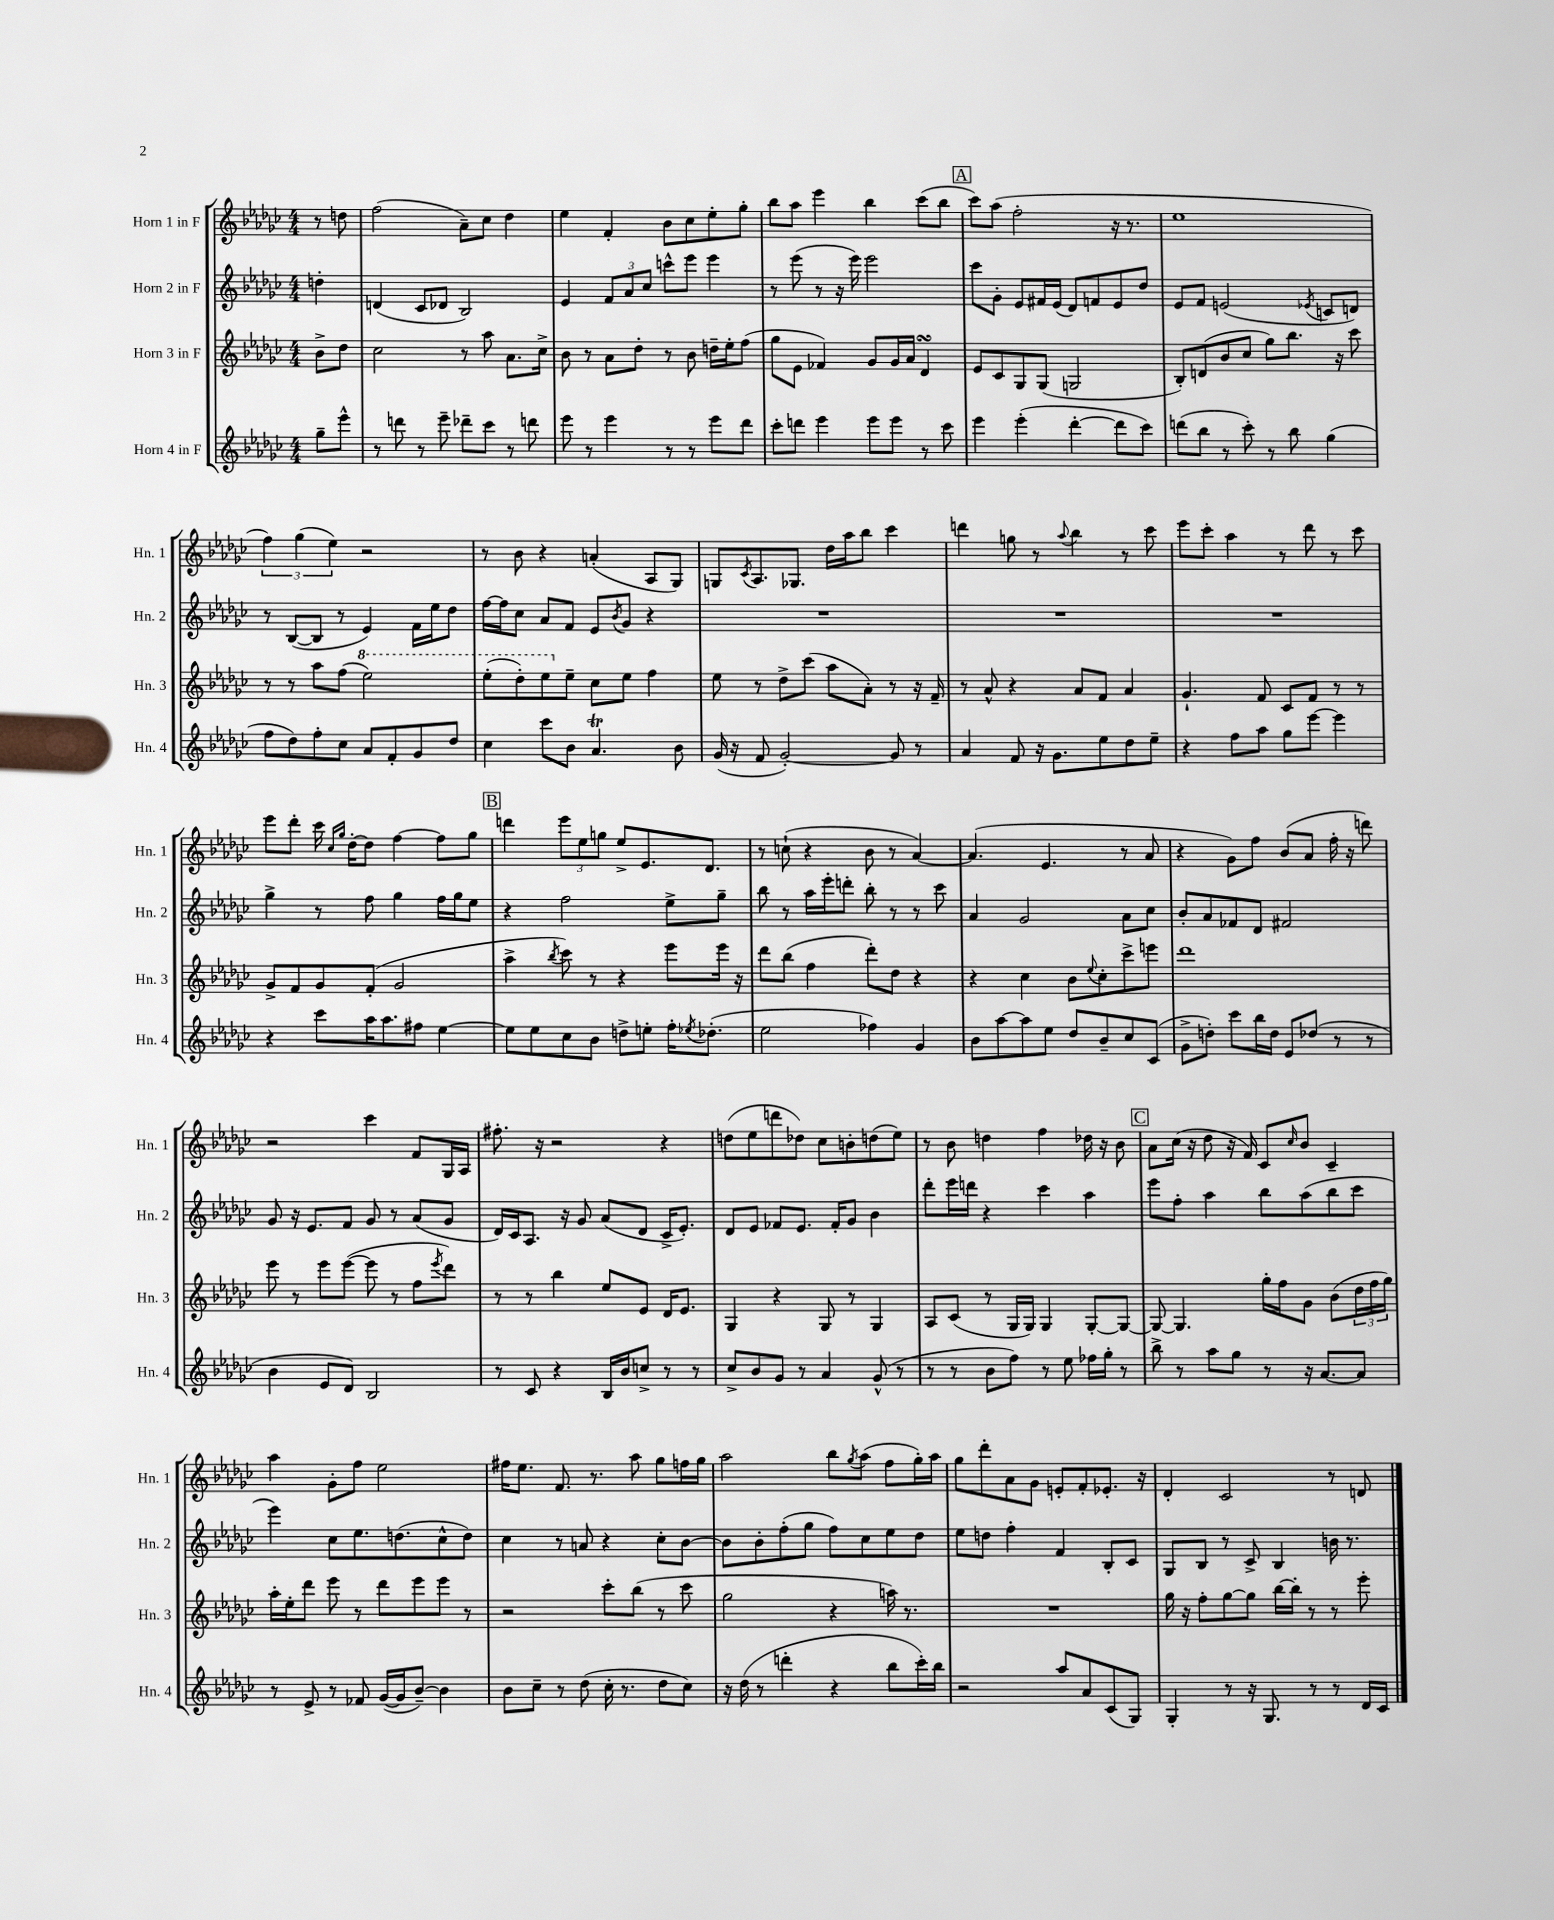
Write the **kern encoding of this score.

**kern	**kern	**kern	**kern
*staff4	*staff3	*staff2	*staff1
*clefG2	*clefG2	*clefG2	*clefG2
*k[b-e-a-d-g-c-]	*k[b-e-a-d-g-c-]	*k[b-e-a-d-g-c-]	*k[b-e-a-d-g-c-]
*M4/4	*M4/4	*M4/4	*M4/4
8gg-~\L	8b-^\L	4dd'\	8r
8eee-^^\J	8dd-\J	.	8dd\
=	=	=	=
8r	2cc-\	(4d/	(2ff\
8ddd\	.	.	.
8r	.	8c-/L	.
8eee-~\	.	8d-/J	.
8ddd-~\L	8r	2B-/)	8a-~\L)
8ccc-\J	8aa-\	.	8cc-\J
8r	8.a-\L	.	4dd-\
8ddd\	.	.	.
.	16cc-^\Jk	.	.
=	=	=	=
8eee-\	8b-\	4e-/	4ee-\
8r	8r	.	.
4eee-\	8a-\L	12f/L	4f'/
.	.	12a-/	.
.	8dd-'\J	.	.
.	.	12cc-/J	.
8r	8r	8ccc^^\L	8b-\L
8r	8b-\	8eee-\J	8cc-\
8eee-\L	16dd~\LL	4eee-\	8ee-'\
.	16ee-'\J	.	.
8ddd-\J	(8ff\J	.	8gg-'\J
=	=	=	=
8ccc-'\L	8gg-\L	8r	8bb-\L
8ddd\J	8e-\J	(8eee-\	8aa-\J
4eee-\	4f-/)	8r	4eee-\
.	.	16r	.
.	.	16eee-\)	.
8eee-\L	8g-/L	2eee-\	4bb-\
8eee-\J	16g-/L	.	.
.	16a-/JJ	.	.
8r	4d-/	.	(8ccc-\L
8ccc-\	.	.	8bb-\J
=	=	=	=
4eee-\	8e-/L	8ccc-\L	8ccc-\L)
.	8c-/	8g-'\J	(8aa-\J
(4eee-'\	8G-/	8e-/L	2ff'\
.	(8G-/J	16f#/L	.
.	.	(16e-/JJ	.
[4ddd-'\	2G/	8d-/L)	.
.	.	8f/	.
8ddd-\]L	.	8e-/	16r
.	.	.	8.r
8ccc-\J)	.	8dd-/J	.
=	=	=	=
(8ddd\L	8B-'/L)	8e-/L	1ee-
8bb-\J	(8d/	8f/J	.
8r	8b-/	(2e/	.
8ccc-'\)	8cc-/J	.	.
8r	8gg-\L)	.	.
8bb-\	8.bb-\J	.	.
.	.	8qe-/	.
(4gg-\	.	8c/L	.
.	16r	.	.
.	8ccc-\	8d/J)	.
=	=	=	=
8ff\L	8r	8r	6ff\)
8dd-\)	8r	([8B-/L	.
.	.	.	(6gg-\
8ff'\	8aa-\L	8B-/]J	.
.	.	.	6ee-\)
8cc-\J	(8ff\J	8r	.
8a-/L	2eee-\)	4e-/)	2r
8f'/	.	.	.
8g-/	.	16f\LL	.
.	.	16ee-\J	.
8dd-/J	.	8dd-\J	.
=	=	=	=
4cc-\	(8eee-'\L	[16ff\LL	8r
.	.	16ff\]J	.
.	8ddd-'\)	8cc-\J	8b-\
8ccc-\L	8eee-\	8a-/L	4r
8b-\J	8ee-~\J	8f/J	.
4.a-/	8cc-\L	8e-/L	(4a'/
.	.	8qb-/	.
.	8ee-\J	8g-/J	.
.	4ff\	4r	8A-/L
8b-\	.	.	8G-/J)
=	=	=	=
(16g-/	8ee-\	1r	8G/L
16r	.	.	.
.	.	.	8qc-/
8f/	8r	.	8.A-/
[2g-'/)	8dd-^\L	.	.
.	.	.	8.G-/J
.	(8ccc-\J	.	.
.	8aa-\L	.	16dd-\LL
.	.	.	16aa-\J
.	8a-'\J)	.	8bb-\J
8g-/]	8r	.	4ccc-\
8r	16r	.	.
.	16f~/	.	.
=	=	=	=
4a-/	8r	1r	4ddd\
.	8a-^^/	.	.
8f/	4r	.	8gg\
16r	.	.	8r
8.g-\L	.	.	.
.	.	.	8qqaa-/
.	8a-/L	.	4bb-\
8ee-\	8f/J	.	.
8dd-\	4a-/	.	8r
8ee-~\J	.	.	8ccc-\
=	=	=	=
4r	4.g-`/	1r	8eee-\L
.	.	.	8ccc-'\J
8ff\L	.	.	4aa-\
8aa-\J	8f/	.	.
8gg-\L	8c-/L	.	8r
[8eee-\J	8f/J	.	8ddd-\
4eee-\]	8r	.	8r
.	8r	.	8ccc-\
=	=	=	=
4r	8g-^/L	4gg-^\	8eee-\L
.	8f/	.	8ddd-'\J
8ccc-\L	8g-/	8r	16ccc-\
.	.	.	16qqcc-/LL
.	.	.	16qqgg-/JJ
.	.	.	[16dd-'\LK
16aa-\K	(8f'/J	8ff\	8dd-\]J
8.aa-\	.	.	.
.	2g-/	4gg-\	[4ff\
8ff#\J	.	.	.
[4ee-\	.	16ff\LL	8ff\]L
.	.	16gg-\J	.
.	.	8ee-\J	8gg-\J
=	=	=	=
8ee-\]L	4aa-^\	4r	4ddd\
8ee-\	.	.	.
.	8qbb-/	.	.
8cc-\	8ccc-\)	2ff\	12eee-\L
.	.	.	12ee-\
8b-\J	8r	.	.
.	.	.	12gg\J
8dd^\L	4r	.	8ee-^/L
8ee'\J	.	.	8.e-/
16ff'\LK	8eee-\L	8ee-^\L	.
8qee-/	.	.	.
(8.dd-'\J	.	.	8.d-/J
.	16eee-\Jk	8gg-~\J	.
.	16r	.	.
=	=	=	=
2ee-\	8ddd-\L	8bb-\	8r
.	(8bb-\J	8r	(8cc`\
.	4ff\	16aa-\LL	4r
.	.	16eee-'\J	.
.	.	8ddd'\J	.
4ff-\)	8ddd-'\L)	8bb-'\	8b-\
.	8dd-\J	8r	8r
4g-/	4r	8r	[4a-/)
.	.	8ccc-\	.
=	=	=	=
8b-\L	4r	4a-/	(4.a-/]
[8aa-\	.	.	.
8aa-\]	4cc-\	2g-/	.
8ee-\J	.	.	4.e-/
8dd-/L	8b-\L	.	.
.	8qqee-/	.	.
8b-~/	8cc-'\	.	.
8cc-/	8ccc-^\	8a-\L	8r
(8c-/J	8eee\J	8cc-\J	8a-/
=	=	=	=
8g-^\L	1ddd-	8b-'/L	4r
8dd'\J)	.	8a-/	.
8ccc-\L	.	8f-/	8g-\L)
16bb-\L	.	8d-/J	8ff\J
16dd\JJ	.	.	.
8e-/L	.	2f#/	(8b-/L
(8dd-/J	.	.	8a-/J
8r	.	.	16ff'\
.	.	.	16r
8r	.	.	8ddd\)
=	=	=	=
4b-\	8eee-\	8g-/	2r
.	8r	16r	.
.	.	8.e-/L	.
8e-/L	8eee-\L	.	.
8d-/J)	([8eee-\J	8f/J	.
2B-/	8eee-\]	8g-/	4ccc-\
.	8r	8r	.
.	8ff\L	(8a-/L	8f/L
.	8qeee-/	.	.
.	8ddd-\J)	8g-/J	16G-/L
.	.	.	16A-/JJ
=	=	=	=
8r	8r	16d-/LL)	8.ff#'\
.	.	16c-/J	.
8c-/	8r	8.A-/J	.
.	.	.	16r
4r	4bb-\	.	2r
.	.	16r	.
.	.	8g-/	.
16B-/LL	8ee-/L	(8a-/L	.
16b-/J	.	.	.
8cc^/J	8e-/J	8d-/J	.
8r	16d-/LK	16c-^/LK	4r
.	8.e-/J	8.e-'/J)	.
8r	.	.	.
=	=	=	=
8cc-^/L	4G-/	8d-/L	(8dd\L
8b-/	.	8e-/J	8ee-\
8g-/J	4r	8f-/L	8ddd\
8r	.	8.e-/J	8dd-\J)
4a-/	8G-/	.	8cc-\L
.	.	16f-'/LK	.
.	8r	8g-/J	8b'\
(8g-^^/	4G-/	4b-\	(8dd\
8r	.	.	8ee-\J)
=	=	=	=
8r	8A-/L	8ddd-'\L	8r
8r	(8c-/J	16eee-\L	8b-\
.	.	16ddd\JJ	.
8b-\L	8r	4r	4dd\
8ff\J)	16G-/LL	.	.
.	16G-/JJ)	.	.
8r	4G-/	4ccc-\	4ff\
8ee-\	.	.	.
16ff-\LL	[8G-'/L	4aa-\	16dd-\
16gg-'\JJ	.	.	16r
8r	8G-/_J	.	8b-\
=	=	=	=
8bb-^\	8G-/_	8eee-\L	8a-\L
8r	4.G-/]	8ff'\J	(16cc-\Jk
.	.	.	16r
8aa-\L	.	4aa-\	8dd-\
8gg-\J	.	.	16r
.	.	.	16f/)
8r	16gg-'\LL	8bb-\L	8c-/L
.	16ff\J	.	.
.	.	.	16qqcc-/
16r	8g-\J	(8aa-\	8b-/J
[8.a-/L	.	.	.
.	(8b-\L	8bb-\	4c-~/
8a-/]J	24dd-\L	8ccc-\J	.
.	24ff\	.	.
.	24gg-\JJ)	.	.
=	=	=	=
8r	16aa-'\LL	4eee-\)	4aa-\
.	16ee-'\J	.	.
8e-^/	8ddd-\J	.	.
8r	8eee-\	8cc-\L	8g-'\L
8f-/	8r	8.ee-\	8ff\J
([16g-/LL	8ddd-\L	.	2ee-\
16g-/]J	.	(8.dd\	.
[8b-~/J)	8eee-\	.	.
4b-\]	8eee-\J	8cc-^^\	.
.	8r	8dd\J)	.
=	=	=	=
8b-\L	2r	4cc-\	16ff#\LK
.	.	.	8.ee-\J
8cc-~\J	.	.	.
8r	.	8r	8.f/
(8dd-\	.	8a/	.
.	.	.	8.r
16cc-'\	8ccc-'\L	4r	.
8.r	.	.	.
.	(8bb-\J	.	8aa-\
8dd-\L	8r	8cc-'\L	8gg-\L
8cc-\J)	8ccc-\	[8b-\J	16ff\L
.	.	.	16gg-\JJ
=	=	=	=
16r	2gg-\	8b-\]L	2aa-\
(16dd-\	.	.	.
8r	.	8b-'\	.
4ddd'\	.	(8ff'\	.
.	.	8gg-\J	.
4r	4r	8ff\L)	8bb-\L
.	.	.	8qgg-/
.	.	8cc-\	(8aa-\J
8bb-\L	16aa\)	8ee-\	8ff\L
.	8.r	.	.
16ccc-'\L)	.	8dd-\J	16gg-'\L)
16bb-\JJ	.	.	16aa-\JJ
=	=	=	=
2r	1r	8ee-\L	8gg-\L
.	.	8dd\J	8ddd-'\
.	.	4ff'\	8a-\
.	.	.	8g-\J
8aa-/L	.	4f/	8e'/L
8a-/	.	.	8f'/
(8c-/	.	8B-'/L	8.e-'/J
8G-/J)	.	8c-/J	.
.	.	.	16r
=	=	=	=
4G-'/	16gg-\	8G-/L	4d-'/
.	16r	.	.
.	8ff'\L	8B-/J	.
8r	[8gg-\	8r	2c-/
16r	8gg-\]J	8c-^/	.
8.G-/	.	.	.
.	[16bb-\LL	4B-/	.
.	16bb-'\]JJ	.	.
8r	8r	.	.
8r	8r	16b\	8r
.	.	8.r	.
16d-/LL	8eee-'\	.	8d/
16c-/JJ	.	.	.
==	==	==	==
*-	*-	*-	*-
